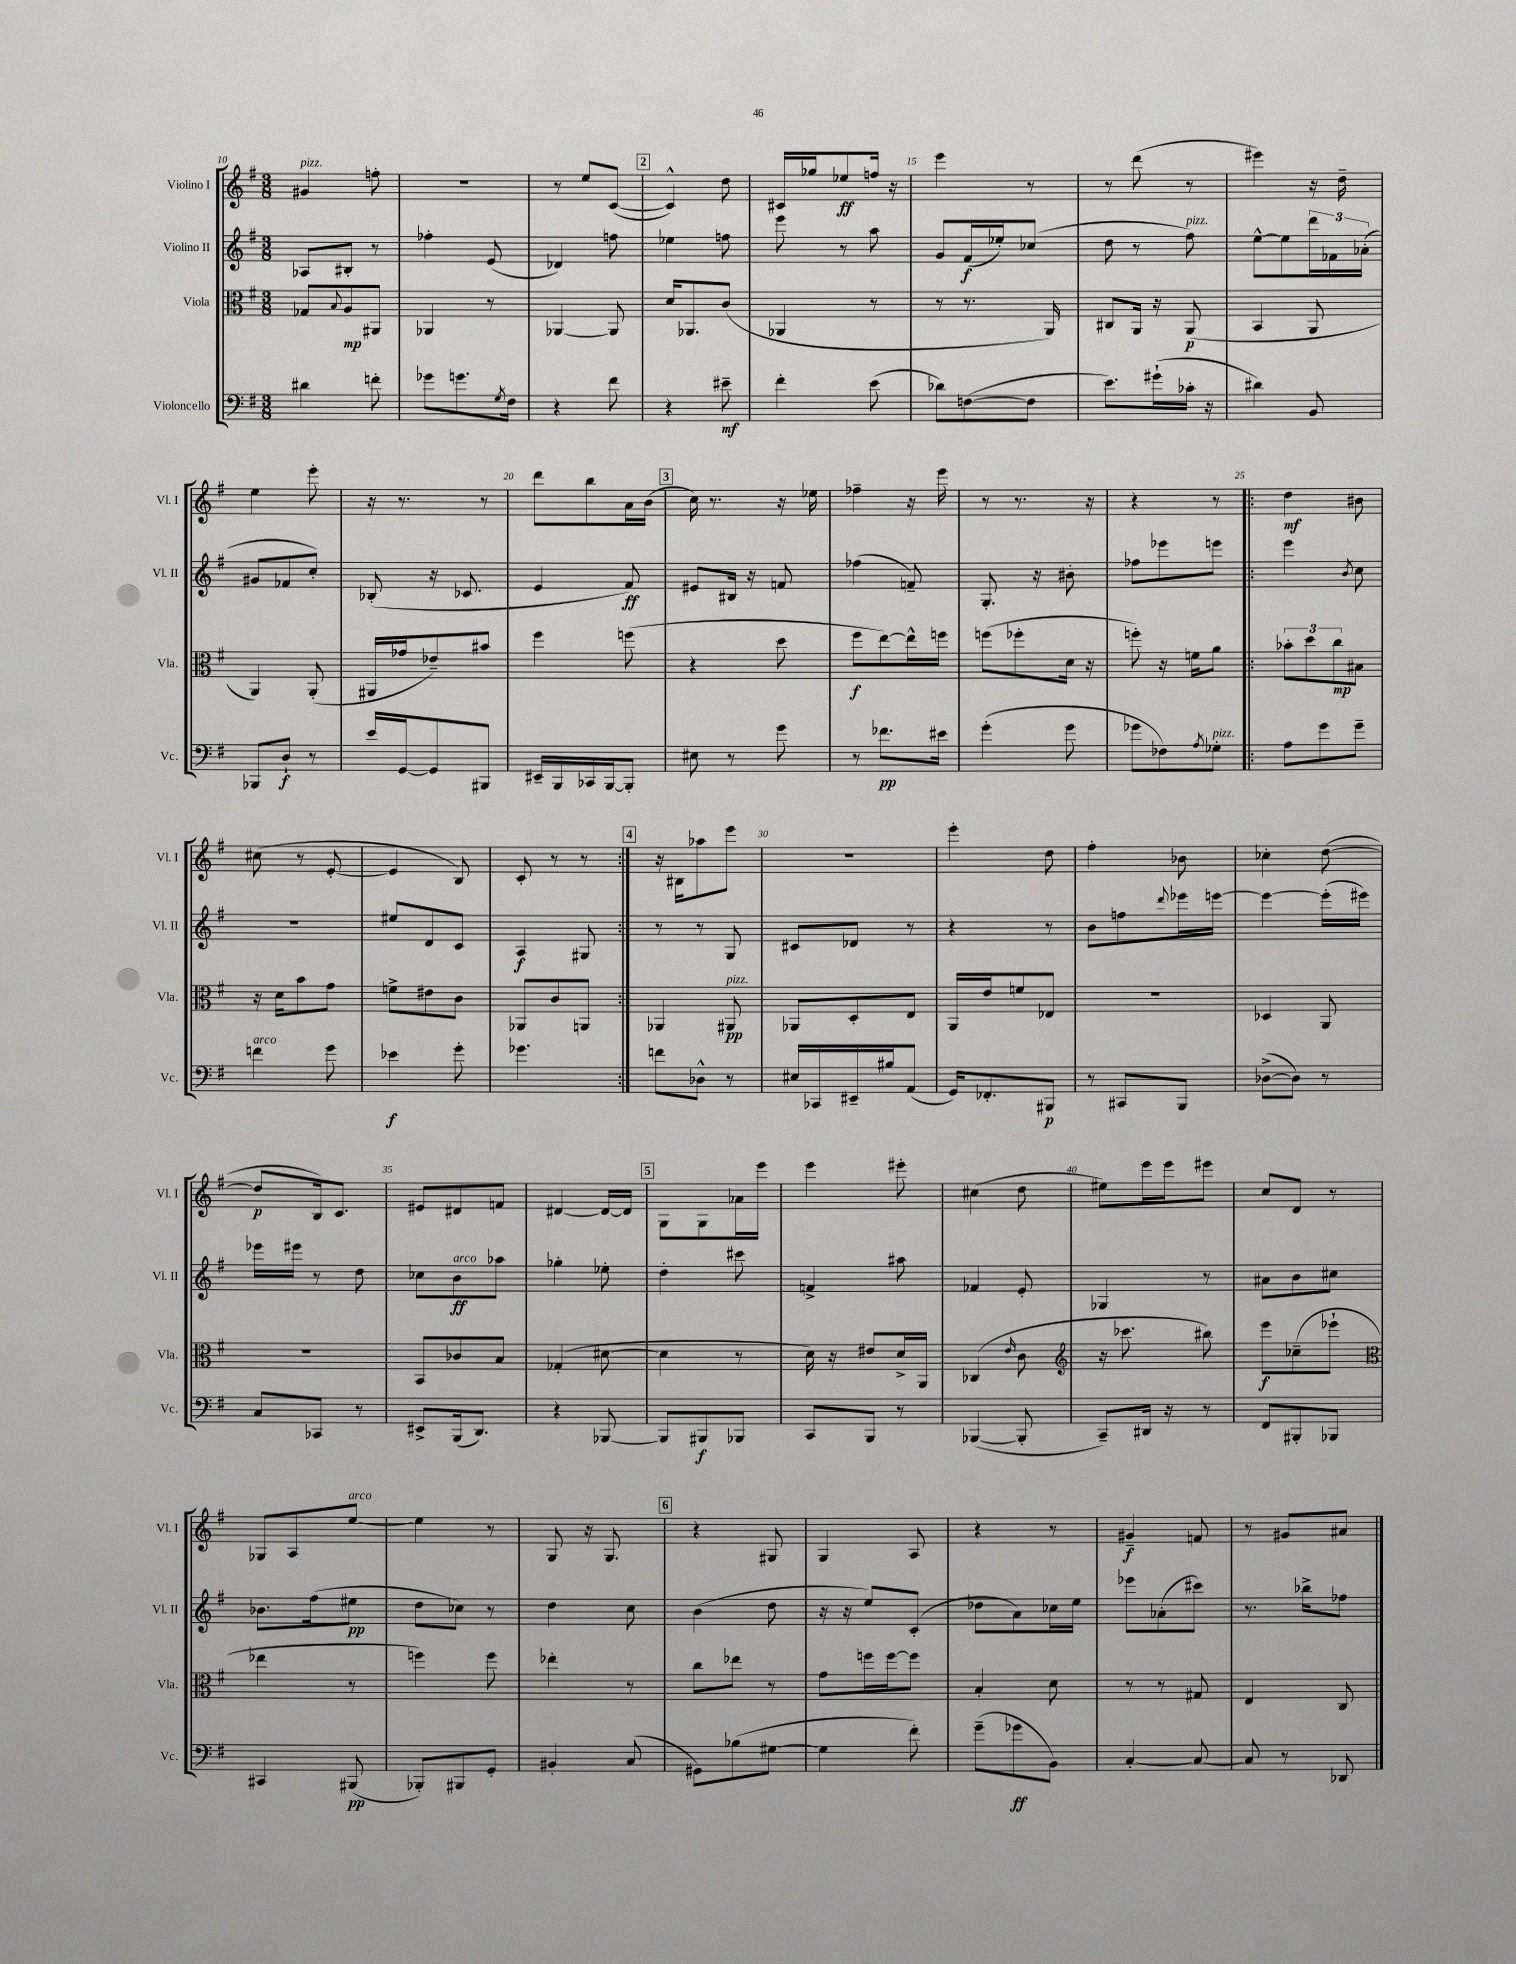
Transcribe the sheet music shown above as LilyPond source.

<<
\new StaffGroup <<
\new Staff = "s0" \with { instrumentName = "Violino I" shortInstrumentName = "Vl. I" } {
    \clef treble \key g \major \numericTimeSignature \time 3/8
    gis'4^\markup { \italic "pizz." } f''8-. |
    R4. |
    r8 e''8 c'8~( |
    \mark \markup { \box "2" } c'4-^) d''8 |
    cis'16 ges''16 ees''8\ff f''16 r16 |
    e'''4 r8 |
    r8 d'''8( r8 |
    eis'''4) r16 d''16-- |
    e''4 e'''8-. |
    r16 r8. r8 |
    d'''8 b''8 a'16 b'16( |
    \mark \markup { \box "3" } c''16) r8. r16 ees''16 |
    fes''4-- r16 e'''16 |
    r8 r8. r16 |
    r4 r8 |
    \repeat volta 2 { d''4\mf bis'8 |
    cis''8( r8 e'8~-. |
    e'4 b8) |
    c'8-. r8 r8 | }
    \mark \markup { \box "4" } r16 bis16 aes''8 e'''8 |
    R4. |
    e'''4-. d''8 |
    fis''4-. bes'8 |
    ces''4-. d''8~( |
    d''8\p b16) c'8. |
    eis'8 dis'8 f'8 |
    dis'4~ dis'16~ dis'16 |
    \mark \markup { \box "5" } g8 g8 aes'16 e'''16 |
    e'''4 eis'''8-. |
    cis''4( d''8 |
    eis''8) e'''16 e'''16 eis'''8 |
    c''8 d'8 r8 |
    ges8 a8 e''8~^\markup { \italic "arco" } |
    e''4 r8 |
    g8 r16 g8. |
    \mark \markup { \box "6" } r4 gis8 |
    g4 a8 |
    r4 r8 |
    gis'4--\f f'8 |
    r8 gis'8 ais'8 \bar "|." |
}
\new Staff = "s1" \with { instrumentName = "Violino II" shortInstrumentName = "Vl. II" } {
    \clef treble \key g \major \numericTimeSignature \time 3/8
    aes8 bis8-. r8 |
    fes''4-. e'8( |
    des'4) f''8 |
    \mark \markup { \box "2" } ees''4 f''8 |
    e'''8 r8 a''8 |
    g'8 fis'16\f( ees''16-.) ces''8( |
    d''8 r8 fis''8^\markup { \italic "pizz." }) |
    e''8~-^ e''8 \tuplet 3/2 { d'''16 fes'16 aes'16-.( } |
    gis'8 fes'8 c''8-.) |
    bes8-.( r16 ces'8. |
    e'4 fis'8\ff) |
    \mark \markup { \box "3" } eis'8 bis16 r16 f'8 |
    fes''4( f'8--) |
    g8.-. r16 bis'8-. |
    fes''8 ees'''8 e'''8 |
    \repeat volta 2 { e'''4 \acciaccatura { b'8 } c''8 |
    R4. |
    eis''8 d'8 c'8 |
    a4\f gis8 | }
    \mark \markup { \box "4" } r8 r8 g8 |
    cis'8 des'8 r8 |
    r4 r8 |
    b'8 f''8 \appoggiatura { d'''8 } ees'''16 e'''16~ |
    e'''4~ e'''16-.( eis'''16) |
    ees'''16 eis'''16 r8 d''8 |
    ces''8 b'8\ff^\markup { \italic "arco" } aes''8 |
    ges''4-. ees''8-. |
    \mark \markup { \box "5" } d''4-. cis'''8 |
    f'4-> ais''8 |
    fes'4 e'8-. |
    ges4 r8 |
    ais'8 b'8 cis''8 |
    bes'8. fis''16( eis''8\pp |
    d''8 ces''8) r8 |
    d''4 c''8 |
    \mark \markup { \box "6" } b'4( d''8 |
    r16 r16 e''8) c'8-.( |
    des''8 a'8) ces''16 e''16 |
    ees'''8 aes'8-.( cis'''8) |
    r8. bes''16-> fes''8 \bar "|." |
}
\new Staff = "s2" \with { instrumentName = "Viola" shortInstrumentName = "Vla." } {
    \clef alto \key g \major \numericTimeSignature \time 3/8
    ges8 \appoggiatura { b8 } a8\mp ais,8 |
    aes,4 r8 |
    aes,4~ aes,8 |
    \mark \markup { \box "2" } d'16 aes,8. c'8( |
    aes,4 r8 |
    r8 r8. a,16) |
    cis8 a,16 r16 a,8\p( |
    b,4 a,8 |
    a,4) a,8-.( |
    ais,16 ges'16 ees'8--) bis'8 |
    fis''4 f''8( |
    \mark \markup { \box "3" } r4 d''8 |
    fis''8\f e''8~) e''16-^ f''16 |
    f''8( fes''8-. d'16 r16 |
    f''8-.) r16 f'16 a'8 |
    \repeat volta 2 { \tuplet 3/2 { bes'8-. d''8 c''8\mp } bis8 |
    r16 d'16 b'8 g'8 |
    f'8-> eis'8 c'8 |
    aes,8 c'8 a,8 | }
    \mark \markup { \box "4" } aes,4 ais,8\pp^\markup { \italic "pizz." } |
    aes,8 d8-. e8 |
    a,16 e'16 f'8 ees8 |
    R4. |
    des4 a,8 |
    R4. |
    b,8 ces'8 b8 |
    ges4-.( dis'8~ |
    \mark \markup { \box "5" } dis'4 r8 |
    d'16) r16 eis'8 d'16-> a,16 |
    ces4( \grace { e'16 } c'8 |
    \clef treble r16 ces'''8. bis''8) |
    e'''8\f ces''8--( ees'''8-! |
    \clef alto ees''4 r8 |
    f''4) f''8 |
    ees''4-. r8 |
    \mark \markup { \box "6" } c''8 ees''8 r8 |
    g'8 f''16 f''16~ f''8 |
    b4-. d'8 |
    r8 r8 gis8 |
    e4 c8 \bar "|." |
}
\new Staff = "s3" \with { instrumentName = "Violoncello" shortInstrumentName = "Vc." } {
    \clef bass \key g \major \numericTimeSignature \time 3/8
    dis'4 f'8-. |
    ges'8 g'8. \acciaccatura { g8 } fis16 |
    r4 fis'8 |
    \mark \markup { \box "2" } r4 eis'8--\mf |
    fis'4-. e'8( |
    des'8) f8~( f8 |
    e'8.) gis'16-!( ces'16-. r16 |
    dis'4) b,8 |
    bes,,8 d8-!\f r8 |
    e'16 g,16~ g,8 bis,,8 |
    eis,16-- b,,16 ces,16 b,,16~ b,,8-. |
    \mark \markup { \box "3" } eis8 r8 g'8 |
    r8 fes'8.\pp eis'16 |
    g'4-.( g'8 |
    ges'8 fes8) \acciaccatura { a8 } ges8-.^\markup { \italic "pizz." } |
    \repeat volta 2 { a8 g'8 g'8-- |
    f'4^\markup { \italic "arco" } g'8 |
    ees'4\f g'8-. |
    ges'4. | }
    \mark \markup { \box "4" } f'8 des8-^ r8 |
    eis16 ces,16 eis,16-- bis16 a,8( |
    g,16) fes,8.-. bis,,8\p |
    r8 cis,8 b,,8 |
    des8~->( des8) r8 |
    c8 ces,8 r8 |
    eis,8-> b,,16( d,8.) |
    r4 bes,,8~ |
    \mark \markup { \box "5" } bes,,8 bis,,8\f bes,,8 |
    c,8 b,,8 r8 |
    bes,,4~( bes,,8-. |
    c,8--) dis,16 r16 r8 |
    fis,8 bis,,8-. bes,,8 |
    cis,4 bis,,8\pp( |
    bes,,8-.) bis,,8 g,8-. |
    bis,4-. c8( |
    \mark \markup { \box "6" } gis,8) bes8( gis8~ |
    gis4 fis'8-.) |
    g'8--( ges'8\ff b,8) |
    c4~-. c8~ |
    c8 r8 des,8 \bar "|." |
}
>>
>>
\layout { \context { \Score currentBarNumber = #10 \override BarNumber.break-visibility = ##(#f #t #t) barNumberVisibility = #(every-nth-bar-number-visible 5) } }
